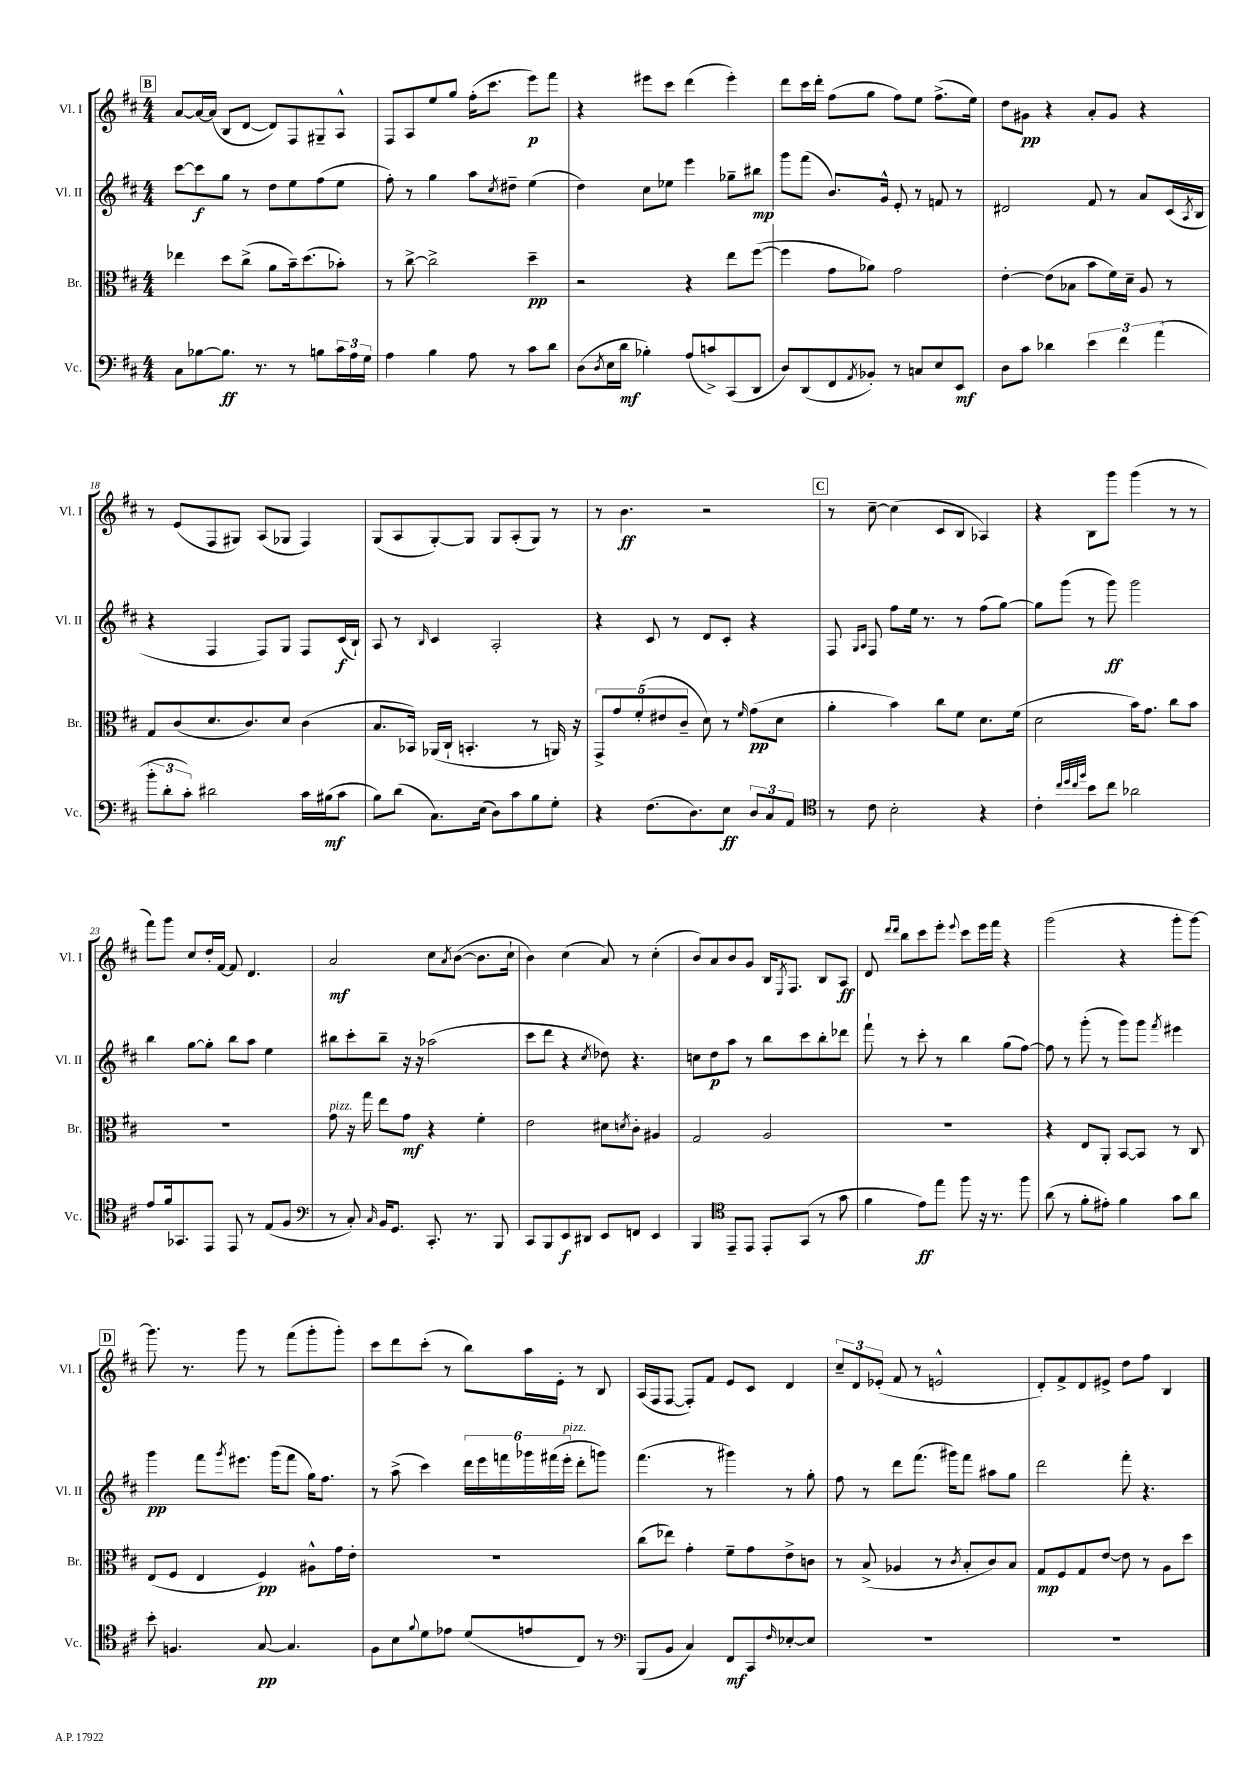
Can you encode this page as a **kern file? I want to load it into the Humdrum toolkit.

**kern	**kern	**kern	**kern
*staff4	*staff3	*staff2	*staff1
*clefF4	*clefC3	*clefG2	*clefG2
*k[f#c#]	*k[f#c#]	*k[f#c#]	*k[f#c#]
*M4/4	*M4/4	*M4/4	*M4/4
8C#	4ee-	[8ccc#	[8a
[8B-	.	8ccc#]	16a_
.	.	.	(16a]
8.B-]	8dd	8gg	8B
.	(8cc#^	8r	[8d
8.r	.	.	.
.	8a	8dd	8d])
8r	16b~)	8ee	8F#
.	(8.dd	.	.
8B	.	(8ff#	8G#~
24c#	8b-')	8ee	8A^^
24A	.	.	.
24G	.	.	.
=	=	=	=
4A	8r	8ff#')	8F#
.	[8cc#^	8r	8A
4B	2cc#^]	4gg	8ee
.	.	.	8gg
8A	.	8aa	(16ff#'
.	.	.	8.ccc#
.	.	8qcc#	.
8r	.	8dd#~	.
8c#	4dd~	(4ee	8eee)
8d	.	.	8fff#
=	=	=	=
(8D	2r	4dd)	4r
8qD	.	.	.
16E	.	.	.
16d	.	.	.
4B-')	.	8cc#	8eee#
.	.	8ee-	8ccc#
(8A	4r	4eee	(4ddd
8c^)	.	.	.
(8CC#	8ee	8gg-~	4eee#')
8DD	([8ff#	8bb#	.
=	=	=	=
8D)	4ff#]	8ggg	8ddd
(8DD	.	(8fff#	16ccc#
.	.	.	16ddd'
8FF#	8g	8.b)	(8ff#
8qAA	.	.	.
8BB-')	8a-)	.	8gg
.	.	16g^^	.
8r	2g	8e'	8ff#)
8C	.	8r	8ee
8E	.	8f	(8.ff#^
8EE	.	8r	.
.	.	.	16ee)
=	=	=	=
8D	[4e'	2d#	8dd
8c#	.	.	8g#
4d-	(8e]	.	4r
.	8B-	.	.
6e	8b	8f#	8a'
.	16f#)	8r	8g#
6f#	.	.	.
.	16d~	.	.
.	8A	8a	4r
(6a	.	.	.
.	8r	(16c#	.
.	.	8qA	.
.	.	16B	.
=	=	=	=
12b'	8G	4r	8r
12d'	.	.	.
.	(8c#	.	(8e
12c#')	.	.	.
2d#	8.d	4F#	8F#
.	.	.	8G#)
.	8.c#)	.	.
.	.	8F#)	(8A
.	8d	8G	8G-
16c#	(4c#	8F#	4F#)
(16B#	.	.	.
8c#	.	(16c#	.
.	.	16B`)	.
=	=	=	=
8B)	8.B	8A	(8G
(8d	.	8r	8A
.	16BB-)	.	.
.	.	16qqB	.
8.C#)	(16AA-	4c#	[8G')
.	16C#`	.	.
.	4.BB'	.	8G]
(16E	.	.	.
8D)	.	2A'	8G
8c#	.	.	(8A'
8B	8r	.	8G)
8G'	16AA)	.	8r
.	16r	.	.
=	=	=	=
4r	10GG^	4r	8r
.	10g	.	.
.	.	.	4.b
.	(10f#'	.	.
(8.F#	.	8c#	.
.	10e#	.	.
.	.	8r	.
.	10c#~	.	.
8.D)	.	.	.
.	8d)	8d	2r
8E	8r	8c#'	.
.	16qqf#	.	.
12D	(8g	4r	.
12C#	.	.	.
.	8d	.	.
12AA	.	.	.
=	=	=	=
*clefC4	*	*	*
8r	4a'	8F#	8r
.	.	16qqG	.
.	.	16qqA	.
8c#	.	8F#	[8cc#~
2B'	4b)	8ff#	(4cc#]
.	.	16ee	.
.	.	8.r	.
.	8cc#	.	8c#
.	8f#	8r	8B
4r	8.d	(8ff#	4A-)
.	.	[8gg)	.
.	(16f#	.	.
=	=	=	=
4c#'	2d	8gg]	4r
.	.	(8ggg	.
32qqcc#	.	.	.
32qqdd	.	.	.
32qqcc#	.	.	.
32qqff#	.	.	.
8b	.	8r	8B
8cc#	.	8ggg)	8ggg
2a-	16b)	2ggg	(4ggg
.	8.g	.	.
.	8cc#	.	8r
.	8b	.	8r
=	=	=	=
8e	1r	4bb	8fff#)
16f#	.	.	8ggg
8.GG-	.	.	.
.	.	[8gg	8cc#
8EE	.	8gg']	16dd'
.	.	.	[16f#
8EE	.	8bb	8f#]
8r	.	8aa	4.d
(8E	.	4ee	.
8F#	.	.	.
=	=	=	=
*clefF4	*	*	*
8r	8g	8bb#	2a
8C#')	16r	8ccc#'	.
.	16gg	.	.
16qqC#	.	.	.
16BB	8ee	8bb#~	.
8.GG	.	.	.
.	8g	16r	.
.	.	16r	.
8.CC#'	4r	(2aa-	8cc#
.	.	.	8qa
.	.	.	([8b
8.r	.	.	.
.	4f#'	.	8.b]
8BBB	.	.	.
.	.	.	16cc#`
=	=	=	=
8CC#	2e	8ccc#	4b)
8BBB	.	8ddd	.
8EE	.	4r	(4cc#
8DD#	.	.	.
.	.	8qcc#	.
8EE	8d#	8dd-)	8a)
.	8qd	.	.
8FF	8c#'	4.r	8r
4EE	4A#	.	(4cc#'
=	=	=	=
4BBB	2G	8cc	8b)
.	.	8dd	8a
*clefC4	*	*	*
8EE~	.	8aa	8b
8EE	.	8r	8g
8EE'	2A	8bb	16B
.	.	.	8qE
.	.	.	8.F#
(8GG	.	8ccc#	.
8r	.	8bb'	8B
8g	.	8ddd-	8A
=	=	=	=
4f#	1r	8fff#`	8d
.	.	.	16qqddd
.	.	.	16qqddd
.	.	8r	8bb
8e)	.	8ccc#'	8ccc#
8ee	.	8r	8eee'
.	.	.	8qqeee
8ff#	.	4bb	8ccc#
16r	.	.	16eee
8.r	.	.	16fff#
.	.	(8gg	4r
8ff#	.	[8ff#)	.
=	=	=	=
(8a	4r	8ff#]	(2ggg
8r	.	8r	.
8f#'	8E	(8ggg'	.
8e#')	8AA'	8r	.
4f#	[8BB	8ggg)	4r
.	8BB]	8ggg	.
.	.	8qfff#	.
8g	8r	4eee#	8ggg'
8a	8C#	.	[8ggg)
=	=	=	=
8b'	(8E	4ggg	8.ggg]
4.F	8F#	.	.
.	.	.	8.r
.	4E	8fff#	.
.	.	8qggg	.
.	.	8.eee#	8ggg
[8G	4F#)	.	8r
.	.	(16ggg	.
4.G]	.	8fff#	(8fff#
.	8A#^^	16gg)	8ggg'
.	.	8.ff#	.
.	16g	.	8ggg')
.	16e'	.	.
=	=	=	=
8F#	1r	8r	8ccc#
8B	.	(8aa^	8ddd
8qqf#	.	.	.
8d	.	4ccc#)	(8ccc#'
8e-	.	.	8r
(8d	.	24ddd	8bb)
.	.	24eee	.
.	.	24fff	.
8e	.	24ggg-	16aa
.	.	(24fff#	.
.	.	.	16e'
.	.	24eee'	.
8C#)	.	8ddd'	8r
8r	.	8ggg)	8B
=	=	=	=
*clefF4	*	*	*
(8BBB	(8cc#	(4.fff#	(16A
.	.	.	16F#
8BB	8ee-)	.	[8F#
4C#)	4g'	.	8F#'])
.	.	8r	8f#
8FF#	8f#~	4ggg#)	8e
8CC#	8g	.	8c#
16qqF#	.	.	.
[8E-'	8e^	8r	4d
8E-]	8c	8gg'	.
=	=	=	=
1r	8r	8ff#	12cc#~
.	.	.	12d
.	(8B^	8r	.
.	.	.	(12e-'
.	4A-	8ddd	8f#
.	.	(8.fff#	8r
.	8r	.	2e^^
.	.	16ggg#)	.
.	8qc#	.	.
.	8B'	8fff#	.
.	8c#)	8aa#	.
.	8B	8gg	.
=	=	=	=
1r	8G	2ddd	8d')
.	8F#	.	8f#^
.	8G	.	8d
.	[8e	.	8e#^
.	8e]	8fff#'	8dd
.	8r	4.r	8ff#
.	8A	.	4B
.	8dd	.	.
==	==	==	==
*-	*-	*-	*-
